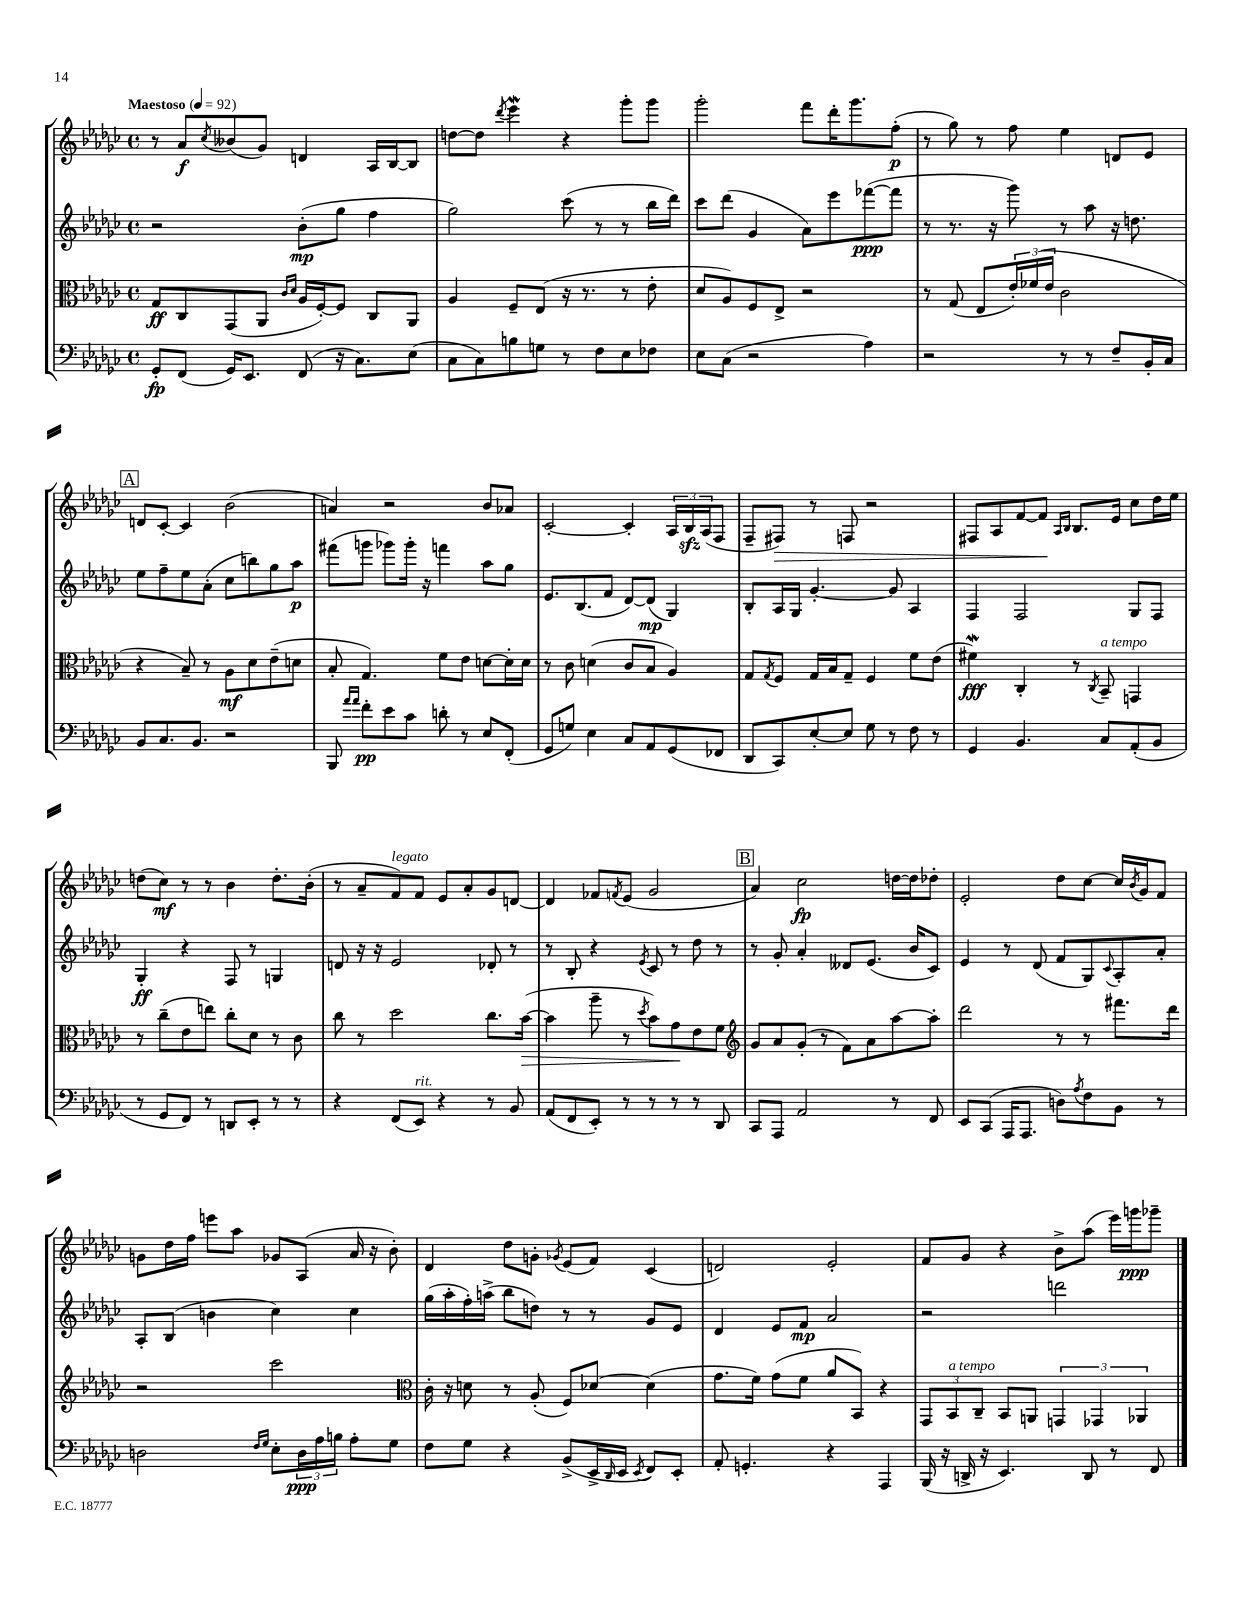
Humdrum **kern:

**kern	**dynam	**kern	**dynam	**kern	**dynam	**kern	**dynam
*part4	*part4	*part3	*part3	*part2	*part2	*part1	*part1
*staff4	*staff4	*staff3	*staff3	*staff2	*staff2	*staff1	*staff1
*clefF4	*	*clefC3	*	*clefG2	*	*clefG2	*
*k[b-e-a-d-g-c-]	*	*k[b-e-a-d-g-c-]	*	*k[b-e-a-d-g-c-]	*	*k[b-e-a-d-g-c-]	*
*M4/4	*	*M4/4	*	*M4/4	*	*M4/4	*
*met(c)	*	*met(c)	*	*met(c)	*	*met(c)	*
*MM92	*	*MM92	*	*MM92	*	*MM92	*
=1	=1	=1	=1	=1	=1	=1	=1
!	!	!	!	!	!	!LO:TX:a:B:t=Maestoso	!
8GG-'/L	fp	8G-/L	ff	2r	.	8r	.
(8FF/J	.	8C-/	.	.	.	8a-/L	f
.	.	.	.	.	.	8qcc-/	.
16GG-/KL)	.	(8GG-/	.	.	.	(8b--X/	.
8.EE-/J	.	.	.	.	.	.	.
.	.	8AA-/J	.	.	.	8g-/J)	.
.	.	16qqc-/LL	.	.	.	.	.
.	.	16qqd-/JJ	.	.	.	.	.
(8FF/	.	16A-/LL	.	(8b-'\L	mp	4dn/	.
.	.	[16F'/J)	.	.	.	.	.
16r	.	8F/J]	.	8gg-\J	.	.	.
8.C-\L)	.	.	.	.	.	.	.
.	.	8C-/L	.	4ff\	.	16A-/LL	.
.	.	.	.	.	.	[16B-/J	.
(8E-\J	.	8AA-/J	.	.	.	8B-/J]	.
=2	=2	=2	=2	=2	=2	=2	=2
8C-\L	.	4A-/	.	2gg-\)	.	[8ddn\L	.
8C-\)	.	.	.	.	.	8dd\J]	.
.	.	.	.	.	.	8qddd-/	.
8Bn\	.	8F~/L	.	.	.	4eee-W\	.
8Gn\J	.	(8E-/J	.	.	.	.	.
8r	.	16r	.	(8ccc-\	.	4r	.
.	.	8.r	.	.	.	.	.
8F\L	.	.	.	8r	.	.	.
8E-\	.	8r	.	8r	.	8ggg-'\L	.
8F-X\J	.	8e-'\	.	16bb-\LL	.	8ggg-\J	.
.	.	.	.	16ddd-\JJ)	.	.	.
=3	=3	=3	=3	=3	=3	=3	=3
8E-\L	.	8d-/L	.	8ccc-\L	.	2ggg-'\	.
(8C-\J	.	8A-/)	.	(8ddd-\J	.	.	.
2r	.	8F/	.	4g-/	.	.	.
.	.	8E-^/J	.	.	.	.	.
.	.	2r	.	8a-\L)	.	8fff\L	.
.	.	.	.	8eee-\	.	16ddd-'\K	.
.	.	.	.	.	.	8.ggg-\	.
4A-\)	.	.	.	([8fff-X\	ppp	.	.
.	.	.	.	8fff-\J]	.	(8ff'\J	p
=4	=4	=4	=4	=4	=4	=4	=4
2r	.	8r	.	8r	.	8r	.
.	.	(8G-/	.	8.r	.	8gg-\)	.
.	.	8E-/L	.	.	.	8r	.
.	.	.	.	16r	.	.	.
.	.	24e-'/L)	.	8ggg-\)	.	8ff\	.
.	.	(24f-X/	.	.	.	.	.
.	.	24e-/JJ	.	.	.	.	.
8r	.	2c-\	.	8r	.	4ee-\	.
8r	.	.	.	8aa-\	.	.	.
8F~/L	.	.	.	16r	.	8dn/L	.
.	.	.	.	8.ddn\	.	.	.
16BB-'/L	.	.	.	.	.	8e-/J	.
16C-/JJ	.	.	.	.	.	.	.
!!LO:LB:g=z
!!LO:REH:place=s1:t=A
=5	=5	=5	=5	=5	=5	=5	=5
8BB-/L	.	4r	.	8ee-\L	.	8dn/L	.
8.C-/	.	.	.	8ff~\	.	[8c-'/J	.
.	.	8B-~/)	.	8ee-\	.	4c-/]	.
8.BB-/J	.	.	.	.	.	.	.
.	.	8r	.	(8a-'\J	.	.	.
2r	.	8A-\L	mf	8cc-\L	.	(2b-\	.
.	.	8d-\	.	8bbn\)	.	.	.
.	.	(8e-~\	.	8gg-\	.	.	.
.	.	8dn\J	.	8aa-\J	p	.	.
=6	=6	=6	=6	=6	=6	=6	=6
8BBB-/	.	8B-'/	.	(8fff#X\L	.	4an/)	.
16qqa-/LL	.	.	.	.	.	.	.
16qqa-/JJ	.	.	.	.	.	.	.
8f'\L	pp	4.G-/)	.	8gggn\J	.	.	.
8e-\	.	.	.	8ggg-X\L)	.	2r	.
8c-\J	.	.	.	16ggg-'\Jk	.	.	.
.	.	.	.	16r	.	.	.
8dn'\	.	8f\L	.	4fffn\	.	.	.
8r	.	8e-\J	.	.	.	.	.
8E-/L	.	[8dn\L	.	8aa-\L	.	8b-/L	.
(8FF'/J	.	16d'\L]	.	8gg-\J	.	8a-X/J	.
.	.	16d\JJ	.	.	.	.	.
=7	=7	=7	=7	=7	=7	=7	=7
8GG-/L	.	8r	.	8.e-/L	.	[2c-'/	.
8Gn/J)	.	8c-\	.	.	.	.	.
.	.	.	.	(8.B-/	.	.	.
4E-\	.	(4dn\	.	.	.	.	.
.	.	.	.	8f/J	.	.	.
8C-/L	.	8c-/L	.	[8d-/L)	.	4c-'/]	.
8AA-/	.	8B-/J	.	(8d-/J]	mp	.	.
(8GG-/	.	4A-/)	.	4G-/)	.	24A-/LL	.
.	.	.	.	.	.	24B-zz/	.
.	.	.	.	.	.	(24A-/J	.
8FF-X/J	.	.	.	.	.	8F/J	.
=8	=8	=8	=8	=8	=8	=8	=8
8DD-/L	.	8G-/L	.	8B-'/L	.	8F~/L	.
.	.	8qG-/	.	.	.	.	.
!	!	!	!	!	!	!	!LO:HP:b
8CC-/)	.	8F/J	.	16A-/L	.	8F#X/J)	>
.	.	.	.	16G-/JJ	.	.	.
[8E-'/	.	16G-/LL	.	[4.g-'/	.	8r	.
.	.	16B-/J	.	.	.	.	.
8E-/J]	.	8G-~/J	.	.	.	8Fn/	.
8G-\	.	4F/	.	.	.	2r	.
8r	.	.	.	8g-/]	.	.	.
8F\	.	8f\L	.	4A-/	.	.	.
8r	.	(8e-\J	.	.	.	.	.
=9	=9	=9	=9	=9	=9	=9	=9
4GG-/	.	4f#XW\)	fff	4F/	.	8F#X/L	.
.	.	.	.	.	.	8A-/	.
4.BB-/	.	4C-'/	.	2F/	.	[8f/	.
.	.	.	.	.	.	8f/J]	.
.	.	.	.	.	.	16qqA-/LL	.
.	.	.	.	.	.	16qqB-/JJ	.
.	.	8r	.	.	.	8.B-/L	]
.	.	8qC-/	.	.	.	.	.
!	!	!LO:TX:a:i:t=a tempo	!	!	!	!	!
8C-/L	.	8BB-~/	.	.	.	.	.
.	.	.	.	.	.	16e-/Jk	.
(8AA-'/	.	4GGn/	.	8G-/L	.	8cc-\L	.
8BB-/J	.	.	.	8F/J	.	16dd-\L	.
.	.	.	.	.	.	16ee-\JJ	.
!!LO:LB:g=z
=10	=10	=10	=10	=10	=10	=10	=10
8r	.	8r	.	4G-'/	ff	(8ddn\L	.
8GG-/L	.	(8cc-~\L	.	.	.	8cc-\J)	mf
8FF/J)	.	8e-\	.	4r	.	8r	.
8r	.	8een\J)	.	.	.	8r	.
8DDn/L	.	8cc-'\L	.	8F/	.	4b-\	.
8EE-'/J	.	8d-\J	.	8r	.	.	.
8r	.	8r	.	4Gn/	.	8.dd'\L	.
8r	.	8c-\	.	.	.	.	.
.	.	.	.	.	.	(16b-'\Jk	.
=11	=11	=11	=11	=11	=11	=11	=11
4r	.	8cc-\	.	8dn/	.	8r	.
.	.	8r	.	16r	.	8a-~/L	.
.	.	.	.	16r	.	.	.
!	!	!	!	!	!	!LO:TX:a:i:t=legato	!
(8FF/L	.	2dd-\	.	2e-/	.	8f/)	.
!LO:TX:a:i:t=rit.	!	!	!	!	!	!	!
8EE-/J)	.	.	.	.	.	8f/J	.
4r	.	.	.	.	.	8e-/L	.
.	.	.	.	.	.	8a-'/	.
8r	.	8.cc-\L	.	8d-X'/	.	8g-/	.
8BB-/	.	.	.	8r	.	[8dn/J	.
!	!	!	!LO:HP:b	!	!	!	!
.	.	([16b-\Jk	>	.	.	.	.
=12	=12	=12	=12	=12	=12	=12	=12
(8AA-/L	.	4b-\]	.	8r	.	4d/]	.
8FF/	.	.	.	8B-'/	.	.	.
8EE-'/J)	.	8aa-~\	.	4r	.	8f-X/L	.
.	.	.	.	.	.	8qfn/	.
8r	.	8r	.	.	.	(8e-/J	.
.	.	8qdd-/	.	8qe-/	.	.	.
8r	.	8b-\L)	.	8c-/	.	2g-/	.
8r	.	8g-\	.	8r	.	.	.
8r	.	8e-\	]	8dd-\	.	.	.
8DD-/	.	8f\J	.	8r	.	.	.
!!LO:REH:place=s1:t=B
=13	=13	=13	=13	=13	=13	=13	=13
*	*	*clefG2	*	*	*	*	*
8CC-/L	.	8g-/L	.	8r	.	4a-/)	.
8AAA-/J	.	8a-/	.	8g-'/	.	.	.
2AA-/	.	(8g-'/J	.	4a-'/	.	2cc-\	fp
.	.	8r	.	.	.	.	.
.	.	8f\L)	.	8d--X/L	.	.	.
.	.	8a-\	.	(8.e-/J	.	.	.
8r	.	[8aa-\	.	.	.	[16ddn\LL	.
.	.	.	.	16b-/KL	.	16dd\J]	.
8FF/	.	8aa-'\J]	.	8c-/J)	.	8dd-X'\J	.
=14	=14	=14	=14	=14	=14	=14	=14
8EE-/L	.	2ddd-\	.	4e-/	.	2e-'/	.
(8CC-/J	.	.	.	.	.	.	.
16AAA-/KL	.	.	.	8r	.	.	.
8.AAA-/J	.	.	.	.	.	.	.
.	.	.	.	(8d-/	.	.	.
8Dn\L)	.	8r	.	8f/L	.	8dd-\L	.
8qA-/	.	.	.	.	.	.	.
8F\	.	8r	.	8G-/)	.	[8cc-\J	.
.	.	.	.	8qqc-/	.	.	.
8BB-\J	.	8.fff#X\L	.	8A-'/	.	16cc-/LL]	.
.	.	.	.	.	.	8qb-/	.
.	.	.	.	.	.	16g-/J	.
8r	.	.	.	8a-'/J	.	8f/J	.
.	.	16ddd-\Jk	.	.	.	.	.
!!LO:LB:g=z
=15	=15	=15	=15	=15	=15	=15	=15
2Dn\	.	2r	.	8A-'/L	.	8gn\L	.
.	.	.	.	(8B-/J	.	16dd-\L	.
.	.	.	.	.	.	16ff\JJ	.
.	.	.	.	4bn\	.	8eeen\L	.
.	.	.	.	.	.	8aa-\J	.
16qqF/LL	.	.	.	.	.	.	.
16qqG-/JJ	.	.	.	.	.	.	.
8E-'\L	.	2ccc-\	.	4cc-\)	.	8g-X/L	.
24D\L	ppp	.	.	.	.	(8A-/J	.
24A-\	.	.	.	.	.	.	.
24Bn\JJ	.	.	.	.	.	.	.
8A-'\L	.	.	.	4cc-\	.	16a-/	.
.	.	.	.	.	.	16r	.
8G-\J	.	.	.	.	.	8b-'\)	.
=16	=16	=16	=16	=16	=16	=16	=16
*	*	*clefC3	*	*	*	*	*
8F\L	.	16c-'\	.	(16gg-\LL	.	4d-/	.
.	.	16r	.	16aa-'\	.	.	.
8G-\J	.	8dn\	.	16ff'\)	.	.	.
.	.	.	.	(16aan^\JJ	.	.	.
4r	.	8r	.	8bb-\L	.	8dd-\L	.
.	.	(8A-'/	.	8ddn\J)	.	8gn'\J	.
.	.	.	.	.	.	8qg-X/	.
(8BB-^/L	.	8F/L)	.	8r	.	(8e-/L	.
16EE-^/L	.	[8d-X/J	.	8r	.	8f/J)	.
16qqDD-/	.	.	.	.	.	.	.
16EE-/JJ	.	.	.	.	.	.	.
8qEE-/	.	.	.	.	.	.	.
8FF/L)	.	(4d-\]	.	8g-/L	.	(4c-/	.
8EE-'/J	.	.	.	8e-/J	.	.	.
=17	=17	=17	=17	=17	=17	=17	=17
8AA-'/	.	8.g-\L	.	4d-/	.	2dn/)	.
4.GGn'/	.	.	.	.	.	.	.
.	.	16f\Jk)	.	.	.	.	.
.	.	(8g-\L	.	8e-/L	.	.	.
.	.	8f\J	.	8f/J	mp	.	.
4r	.	8a-/L	.	2a-/	.	2e-'/	.
.	.	8BB-/J)	.	.	.	.	.
4AAA-/	.	4r	.	.	.	.	.
=18	=18	=18	=18	=18	=18	=18	=18
(16BBB-/	.	12GG-/L	.	2r	.	8f/L	.
16r	.	.	.	.	.	.	.
!	!	!LO:TX:a:i:t=a tempo	!	!	!	!	!
.	.	12BB-/	.	.	.	.	.
16DDn^/	.	.	.	.	.	8g-/J	.
.	.	12C-~/J	.	.	.	.	.
16r	.	.	.	.	.	.	.
4.EE-/)	.	8BB-/L	.	.	.	4r	.
.	.	8AAn/J	.	.	.	.	.
.	.	6GGn/	.	2dddn\	.	8b-^\L	.
8DD/	.	.	.	.	.	(8aa-\J	.
.	.	6GG-X/	.	.	.	.	.
8r	.	.	.	.	.	16eee-\LL)	.
.	.	.	.	.	.	16gggn\J	ppp
.	.	6AA-X/	.	.	.	.	.
8FF/	.	.	.	.	.	8ggg-X~\J	.
==	==	==	==	==	==	==	==
*-	*-	*-	*-	*-	*-	*-	*-
